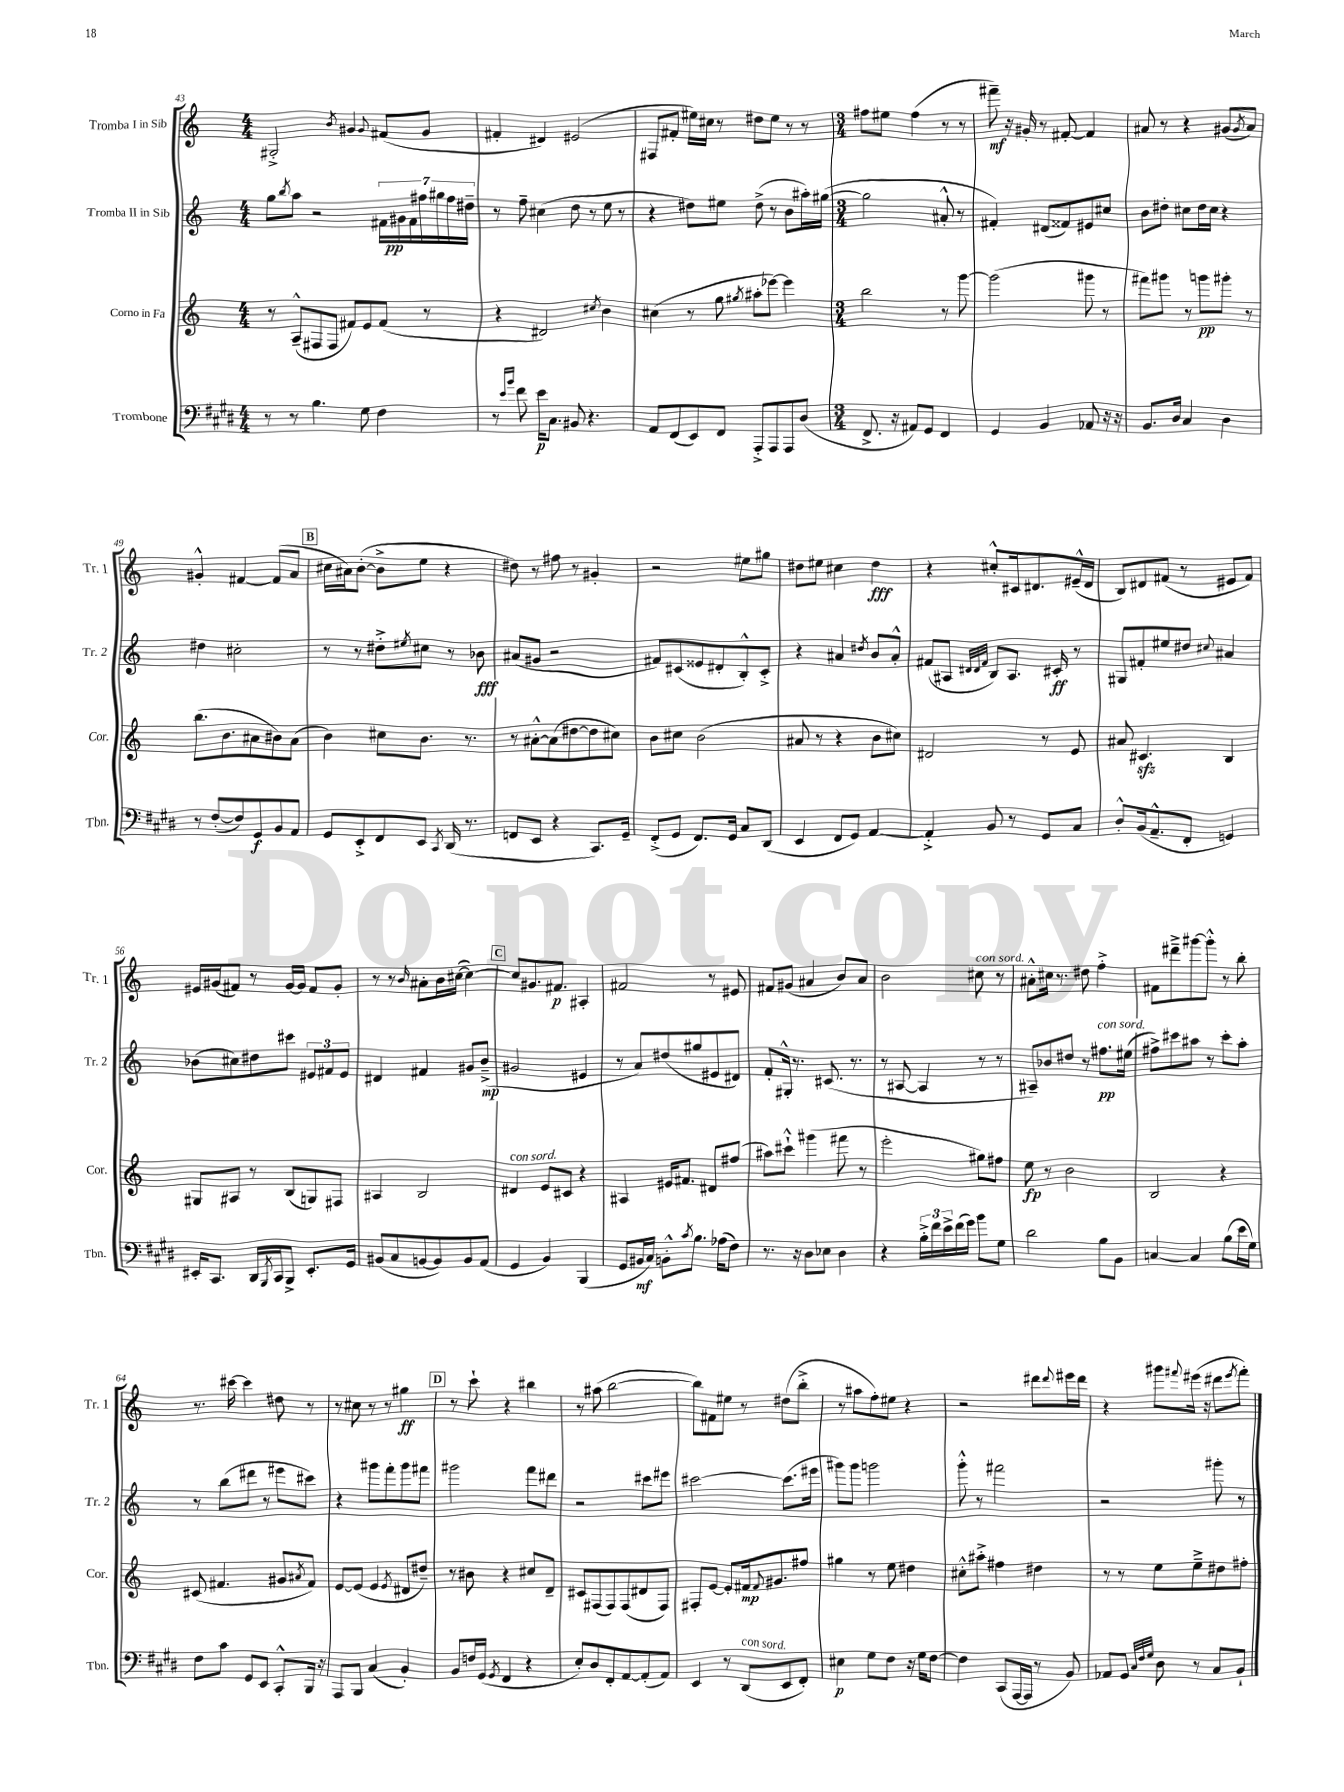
<<
\new StaffGroup <<
\new Staff = "s0" \with { instrumentName = "Tromba I in Sib" shortInstrumentName = "Tr. 1" } {
    \clef treble \key c \major \numericTimeSignature \time 4/4
    gis2-.-> \acciaccatura { b'8 } gis'4 \appoggiatura { gis'8 } fis'8( gis'8 |
    fis'4-. dis'4) eis'2( |
    fis8 fis'8-. eis''16) cis''16 r8 dis''8 eis''8 r8 r8 |
    \numericTimeSignature \time 3/4 fis''8 eis''8 fis''4( r8 r8 |
    fis'''8--\mf) r16 gis'16-. r8 fis'8~-. fis'4 |
    ais'8 r8 r4 gis'8( \acciaccatura { gis'8 } ais'8) |
    gis'4-.-^ fis'4~ fis'8( a'8 |
    \mark \markup { \box "B" } cis''16 ais'16) b'8~-.( b'8-> e''8 r4 |
    dis''8) r8 fis''8 r8 gis'4-. |
    r2 eis''8 gis''8 |
    dis''8 eis''8 cis''4 dis''4\fff |
    r4 cis''8-.-^ cis'16 dis'8. eis'16---^( dis'16 |
    b8) dis'8 fis'8( r8 eis'8 fis'8) |
    eis'16 gis'16( fis'8) r8 gis'16~ gis'16 fis'8 gis'8-. |
    r8 r8 \grace { b'16 } ais'8-. b'16 cis''16~( cis''4~) |
    \mark \markup { \box "C" } cis''8 gis'8. fis'8.\p ais4-. |
    fis'2 r8 eis'8 |
    fis'8 gis'8( ais'4 b'8) ais'8 |
    b'2 cis''8^\markup { \italic "con sord." } r8 |
    ais'8-.-^ cis''16 r8. dis''8 f''4-.-> |
    fis'8 dis'''8---> gis'''8~ gis'''8-.-^ r8 b''8-. |
    r8. cis'''16~ cis'''4 dis''8 r8 |
    r8 cis''8 r8 r8 gis''4\ff |
    \mark \markup { \box "D" } r8 c'''8-! r4 bis''4 |
    r8 ais''8( b''2~ |
    b''8) fis'8 eis''8 r8 dis''8( b''8-.-> |
    r8 ais''8 f''8-.) eis''8 r4 |
    r2 dis'''8 \appoggiatura { dis'''8 } eis'''16 dis'''16 |
    r4 gis'''8 \appoggiatura { fis'''8 } eis'''16( r16 dis'''8 \acciaccatura { eis'''8 } fis'''8-.) \bar "|." |
}
\new Staff = "s1" \with { instrumentName = "Tromba II in Sib" shortInstrumentName = "Tr. 2" } {
    \clef treble \key c \major \numericTimeSignature \time 4/4
    g''8 \acciaccatura { b''8 } a''8 r2 \tuplet 7/4 { fis'16 gis'16\pp fis'16 fis''16 gis''16 fis''16 dis''16-- } |
    r8 f''8-- cis''4( d''8 r8 e''8 r8 |
    r4 dis''8) eis''8 dis''8->( r8 b'8 ais''16-.) gis''16~( |
    \numericTimeSignature \time 3/4 gis''2 ais'8-.-^ r8 |
    fis'4-.) dis'8( fisis'8) eis'8 cis''8 |
    b'8 dis''8-. cis''8 dis''16 cis''16 r4 |
    dis''4 cis''2-. |
    \mark \markup { \box "B" } r8 r8 dis''8-.-> \acciaccatura { eis''8 } cis''8 r8 bes'8\fff |
    ais'8( gis'8 r2 |
    fis'8) cis'8( eisis'8 dis'8-. b8-.-^) cis'8-.-> |
    r4 ais'4 \acciaccatura { dis''8 } b'8 ais'8-.-^ |
    fis'8( ais8 \grace { dis'32 dis'32 fis'32 } b8) ais8. cis'16-.\ff r8 |
    gis8 fis'8-. eis''8 dis''8 \appoggiatura { cis''8 } ais'4 |
    bes'8( cis''8) dis''8 cis'''8 \tuplet 3/2 { eis'8 fis'8 eis'8 } |
    dis'4 fis'4 gis'8 b'8--->\mp( |
    \mark \markup { \box "C" } gis'2 eis'4 |
    r8 a'8) dis''8( gis''8 eis'8 dis'8) |
    f'8-. gis16-.-^ r8. cis'8.( r8. |
    r8 ais8~ ais4 r8 r8 |
    ais8--) bes'8 dis''8 r8 fis''8.\pp^\markup { \italic "con sord." } eis''16( |
    fis''8->) cis'''8 ais''8 r8 cis'''8-. ais''8-. |
    r8 b''8( dis'''8 r8 eis'''8 cis'''8) |
    r4 gis'''8 f'''8-. gis'''8 fis'''8 |
    \mark \markup { \box "D" } gis'''2 f'''8 dis'''8 |
    r2 cis'''8 eis'''8 |
    cis'''2~ cis'''8.( eis'''16 |
    gis'''8) gis'''8 g'''2 |
    g'''8-.-^ r8 fis'''2 |
    r2 gis'''8-. r8 \bar "|." |
}
\new Staff = "s2" \with { instrumentName = "Corno in Fa" shortInstrumentName = "Cor." } {
    \clef treble \key c \major \numericTimeSignature \time 4/4
    r8 a8---^( fis8 fis8 fis'8) e'8 fis'8( r8 |
    r4 dis'2) \acciaccatura { cis''8 } b'4 |
    cis''4( r8 g''8 \acciaccatura { gis''8 } ais''8-. ees'''8~) ees'''4 |
    \numericTimeSignature \time 3/4 b''2 r8 g'''8~ |
    g'''2( gis'''8 r8 |
    fis'''8) gis'''8 r8 g'''8\pp gis'''8-. r8 |
    b''8.( b'8. ais'8 bis'8) ais'8( |
    \mark \markup { \box "B" } b'4) cis''8 b'8. r8. |
    r8 ais'8~-.-^ ais'8( dis''8~ dis''8 cis''8) |
    b'8 cis''8 b'2( |
    ais'8 r8 r4 b'8 cis''8) |
    dis'2 r8 e'8 |
    ais'8 cis'4.\sfz b4 |
    gis8 ais8 r8 b8( g8) fis8 |
    ais4 b2 |
    \mark \markup { \box "C" } dis'4^\markup { \italic "con sord." } e'8 cis'8 r4 |
    ais4 eis'16 fis'8. dis'8 fis''8( |
    ais''8) cis'''8-!-^ gis'''4( fis'''8 r8 |
    e'''2-. gis''8) fis''8 |
    e''8\fp r8 b'2 |
    b2 r4 |
    cis'8( fis'4. gis'8 \acciaccatura { ais'8 } fis'8) |
    e'8~ e'8( e'4 \acciaccatura { e'8 } dis'8 dis''8--) |
    \mark \markup { \box "D" } r8 bis'8 r4 cis''8 d'8-- |
    cis'8 fis8( fis8) fis8( dis'8 fis8) |
    fis8-. e'8~ e'8-. fis'16\mp \appoggiatura { fis'8 } gis'8. fis''8 |
    gis''4 r8 e''8 dis''4 |
    cis''8-.-^ ais''8-.-> fis''4 dis''4 |
    r8 r8 e''8 e''8---> dis''8 fis''8-. \bar "|." |
}
\new Staff = "s3" \with { instrumentName = "Trombone" shortInstrumentName = "Tbn." } {
    \clef bass \key e \major \numericTimeSignature \time 4/4
    r8 r8 b4. gis8 fis4 |
    r8 \grace { e'16 b'16 } fis'8 e'16\p cis8. bis,8 r4. |
    a,8 fis,8( e,8) fis,8 a,,8-.-> a,,8 a,,8 dis8( |
    \numericTimeSignature \time 3/4 fis,8.-> r16 ais,8) gis,8 fis,4 |
    gis,4 b,4 aes,8 r16 r16 |
    b,8. dis16 cis4 dis4 |
    r8 fis8~-.( fis8) gis,8\f b,8 a,8 |
    \mark \markup { \box "B" } gis,8 e,8-.-> fis,8 e,8 \acciaccatura { cis,8 } dis,16( r8. |
    f,8 e,8 r4 cis,8.) gis,16-- |
    fis,8-.->( gis,8 fis,8.) gis,16 cis8 dis,8( |
    e,4 fis,8 gis,8) a,4~ |
    a,4-.-> b,8 r8 gis,8 cis8 |
    dis8-.-^ b,16( a,8.---^ fis,8-. g,4) |
    eis,16-. cis,8. dis,16 \acciaccatura { b,,8 } cis,16 b,,8-> eis,8.-. gis,16 |
    bis,8( cis8 b,8~ b,8) b,8 a,8( |
    \mark \markup { \box "C" } gis,4 b,4) b,,4( |
    gis,8 bis,16\mf cis16) b,8-.-^ \acciaccatura { cis'8 } b8. aes16( fis8) |
    r8. r16 dis8 ees8 dis4 |
    r4 \tuplet 3/2 { b16-.-> fis'16 e'16-> } fis'16( gis'16) b'8 gis8 |
    dis'2 b8 b,8 |
    c4~ c4 b8( e'16 gis16) |
    fis8 cis'8 gis,8 e,8 cis,8-.-^ b,,16 r16 |
    a,,8 b,,8 cis4( b,4-.) |
    \mark \markup { \box "D" } b,8 f16 gis,16( \acciaccatura { gis,8 } fis,4 r4 |
    e8-.) dis8 fis,8-. a,8~ a,8-.( a,8) |
    e,4 r8 dis,8^\markup { \italic "con sord." }( e,8 fis,8-.) |
    eis4\p gis8 fis8 r16 gis16 fis8~ |
    fis4 cis,8( a,,16~ a,,16 r8 b,8) |
    aes,8 gis,8 \grace { cis32 fis32 gis32 } dis8 r8 cis8 b,8-! \bar "|." |
}
>>
>>
\layout { \context { \Score currentBarNumber = #43 } }
